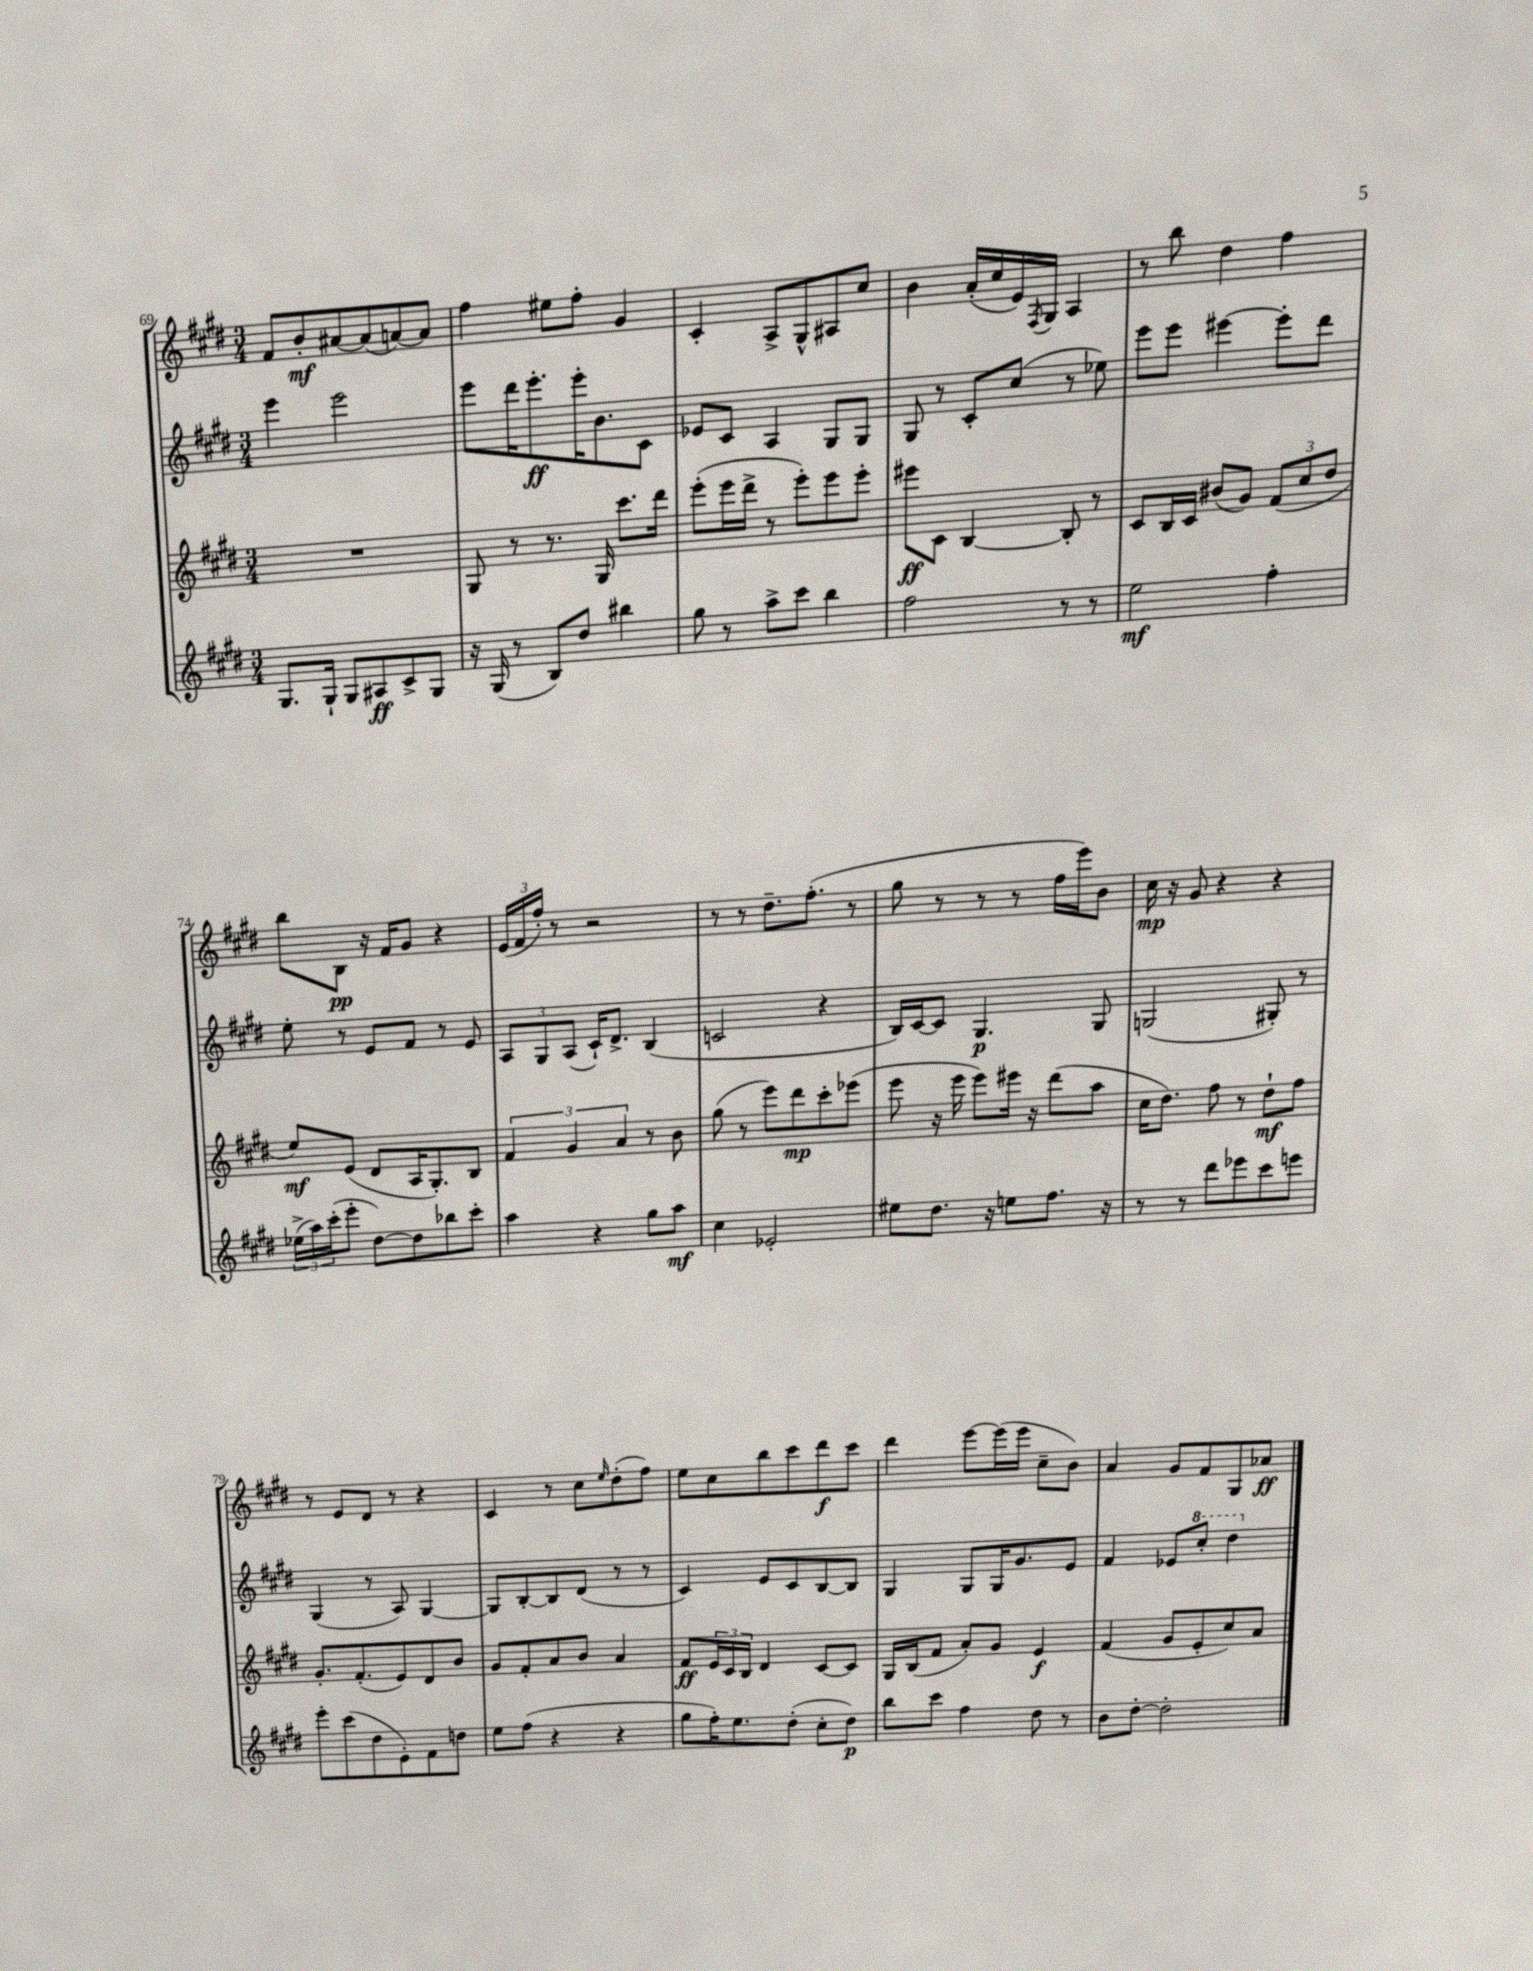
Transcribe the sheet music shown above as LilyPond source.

<<
\new StaffGroup <<
\new Staff = "s0" {
    \clef treble \key e \major \numericTimeSignature \time 3/4
    fis'8 b'8-.\mf ais'8~ ais'8( a'8~) a'8 |
    fis''4 eis''8 fis''8-. gis'4 |
    cis'4-. a8-> gis8-^ ais8 cis''8 |
    b'4 a'16-.( cis''16 e'16) \acciaccatura { fis8 } gis16 a4 |
    r8 b''8 dis''4 fis''4 |
    b''8 b8\pp r16 fis'16 gis'8 r4 |
    \tuplet 3/2 { e'16( fis'16 fis''16-.) } r8 r2 |
    r8 r8 dis''8.-- fis''8.-.( r8 |
    gis''8 r8 r8 r8 fis''16 e'''16) b'8 |
    cis''16\mp r16 gis'8 r4 r4 |
    r8 e'8 dis'8 r8 r4 |
    cis'4 r8 cis''8 \grace { e''16 } dis''8-.( fis''8) |
    e''8 cis''8 b''8 cis'''8 dis'''8\f cis'''8 |
    dis'''4 e'''8~ e'''16( e'''16 cis''8-- b'8) |
    a'4 gis'8 fis'8 gis8 aes'8\ff \bar "|." |
}
\new Staff = "s1" {
    \clef treble \key e \major \numericTimeSignature \time 3/4
    e'''4 e'''2 |
    e'''8 dis'''16 e'''8.-.\ff e'''16-. b'8. cis'8 |
    ees'8 cis'8 a4 gis8 gis8 |
    gis8 r8 cis'8-. cis''8( r8 ees''8) |
    e'''8 e'''8 eis'''4~ eis'''8-. dis'''8 |
    e''8-. r8 e'8 fis'8 r8 e'8 |
    \tuplet 3/2 { a8 gis8 a8( } cis'16-!) dis'8.-> b4( |
    c'2 r4 |
    b16) cis'16~ cis'8 gis4.\p gis8 |
    g2( gis8-.) r8 |
    gis4( r8 a8) gis4~ |
    gis8 b8~-. b8 dis'8( r8 r8 |
    cis'4) e'8 cis'8 b8~ b8 |
    gis4 gis8 gis16 gis'8. e'8 |
    fis'4 ees'8 \ottava #1 cis'''8-. dis'''4 \ottava #0 \bar "|." |
}
\new Staff = "s2" {
    \clef treble \key e \major \numericTimeSignature \time 3/4
    R2. |
    gis8 r8 r8. gis16 cis'''8. dis'''16 |
    e'''8-.( e'''16 dis'''16-> r8 e'''8-.) e'''8 e'''8-. |
    eis'''8\ff cis'8 b4~ b8-. r8 |
    cis'8 b16 cis'16 bis'8( gis'8) \tuplet 3/2 { fis'8( cis''8 dis''8 } |
    e''8\mf) e'8( dis'8 a16 gis8.-.) b8 |
    \tuplet 3/2 { fis'4 gis'4 a'4 } r8 b'8 |
    gis''8( r8 e'''8) dis'''8\mp cis'''8-. ees'''8( |
    e'''8 r16 e'''16 e'''8) eis'''16 r16 dis'''8( a''8 |
    cis''16 dis''8.) fis''8 r8 dis''8-!\mf fis''8 |
    gis'8.-. fis'8.-.( e'8) dis'8 b'8 |
    gis'8 fis'8-. a'8 b'8 a'4 |
    fis'8\ff \tuplet 3/2 { e'16 cis'16 b16 } dis'4 cis'8~ cis'8 |
    gis16 b16( fis'8 a'8-.) gis'8 e'4\f |
    fis'4( gis'8 e'8-. cis''8) a'8 \bar "|." |
}
\new Staff = "s3" {
    \clef treble \key e \major \numericTimeSignature \time 3/4
    gis8. gis16-! gis8 ais8\ff cis'8-> gis8 |
    r16 gis16( r8 b8) dis''8 bis''4 |
    gis''8 r8 a''8-> cis'''8 b''4 |
    fis''2 r8 r8 |
    e''2\mf fis''4-. |
    \tuplet 3/2 { ees''16->( a''16) cis'''16-.( } e'''8-. dis''8~) dis''8 bes''8 cis'''8-. |
    a''4 r4 gis''8 a''8\mf |
    cis''4 ees'2-. |
    eis''8 dis''8. r16 e''8 fis''8. r16 |
    r8 r8 dis'''8 ees'''8 cis'''8 e'''8 |
    e'''8-. cis'''8( dis''8 e'8-.) fis'8 d''8 |
    e''8 fis''8( r4 r4 |
    gis''8 fis''16-.) e''8. dis''8-.( cis''8-. dis''8\p) |
    b''8 cis'''8 fis''4 dis''8 r8 |
    b'8 dis''8~-. dis''2-. \bar "|." |
}
>>
>>
\layout { \context { \Score currentBarNumber = #69 } }
